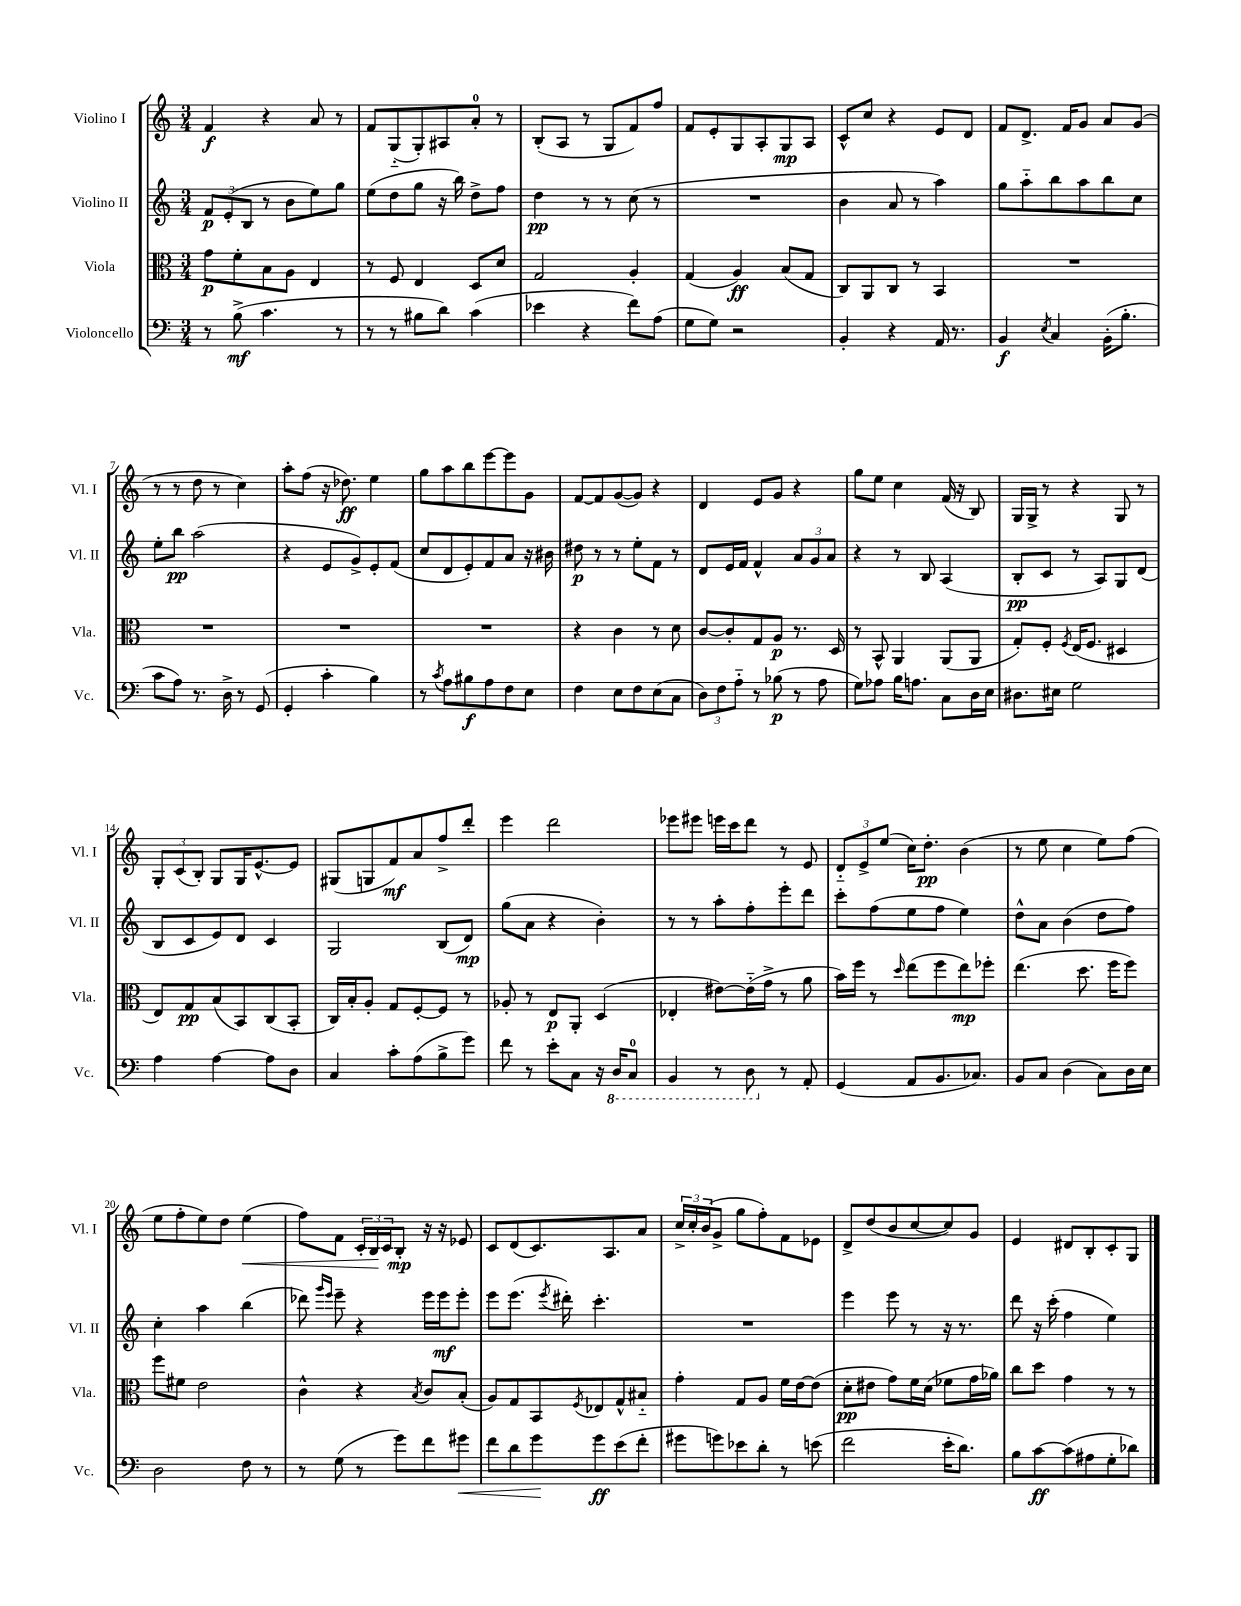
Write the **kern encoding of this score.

**kern	**kern	**kern	**kern
*staff4	*staff3	*staff2	*staff1
*clefF4	*clefC3	*clefG2	*clefG2
*k[]	*k[]	*k[]	*k[]
*M3/4	*M3/4	*M3/4	*M3/4
8r	8g	12f	4f
.	.	(12e'	.
(8B^	8f'	.	.
.	.	12B	.
4.c	8B	8r	4r
.	8A	8b	.
.	4E	8ee)	8a
8r	.	8gg	8r
=	=	=	=
8r	8r	(8ee	8f
8r	8F	8dd	(8G'~
8B#	4E	8gg	8G')
8d)	.	16r	8A#
.	.	16bb)	.
(4c	8D	8dd^	8a'
.	8d	8ff	8r
=	=	=	=
4e-	2G	4dd	(8B'
.	.	.	8A
4r	.	8r	8r
.	.	8r	8G
8f)	4A'	(8cc	8f)
(8A	.	8r	8ff
=	=	=	=
8G	(4G	2.r	8f
8G)	.	.	8e'
2r	4A)	.	8G
.	.	.	8A'
.	(8B	.	8G
.	8G	.	8A
=	=	=	=
4BB'	8C)	4b	8c^^
.	8AA	.	8cc
4r	8C	8a	4r
.	8r	8r	.
16AA	4BB	4aa)	8e
8.r	.	.	.
.	.	.	8d
=	=	=	=
4BB	2.r	8gg	8f
.	.	8aa'~	8.d^
8qE	.	.	.
4C	.	8bb	.
.	.	.	16f
.	.	8aa	8g
(16BB'	.	8bb	8a
8.B'	.	.	.
.	.	8cc	(8g
=	=	=	=
8c	2.r	8ee'	8r
8A)	.	8bb	8r
8.r	.	(2aa	8dd
.	.	.	8r
16D^	.	.	.
8r	.	.	4cc)
(8GG	.	.	.
=	=	=	=
4GG'	2.r	4r	8aa'
.	.	.	(8ff
4c'	.	8e	16r
.	.	.	8.dd-)
.	.	8g^)	.
4B)	.	8e'	4ee
.	.	(8f	.
=	=	=	=
8r	2.r	8cc	8gg
8qc	.	.	.
8A	.	8d	8aa
8B#	.	8e')	8bb
8A	.	8f	[8eee
8F	.	8a	8eee]
8E	.	16r	8g
.	.	16b#	.
=	=	=	=
4F	4r	8dd#	[8f
.	.	8r	8f]
8E	4c	8r	([8g
8F	.	8ee'	8g])
(8E	8r	8f	4r
8C	8d	8r	.
=	=	=	=
12D)	[8c	8d	4d
12F	.	.	.
.	8c']	16e	.
12A'~	.	.	.
.	.	16f	.
8r	8G	4f^^	8e
(8B-	8A	.	8g
8r	8.r	12a	4r
.	.	12g	.
8A	.	.	.
.	.	12a	.
.	16D	.	.
=	=	=	=
8G)	8r	4r	8gg
8A-	8BB^^	.	8ee
16B	4AA	8r	4cc
8.A	.	.	.
.	.	8B	.
8C	(8AA	(4A	(16f
.	.	.	16r
16D	8AA	.	8B)
16E	.	.	.
=	=	=	=
8.D#	8G')	8B'	16G
.	.	.	16G^
.	8F'	8c	8r
16E#	.	.	.
.	8qF	.	.
2G	(16E	8r	4r
.	8.F	.	.
.	.	8A)	.
.	4D#	8G	8G
.	.	(8d	8r
=	=	=	=
4A	8E)	8B	12G'
.	.	.	(12c
.	8G	8c	.
.	.	.	12B')
[4A	(8B	8e)	8G
.	8BB)	8d	16G
.	.	.	[8.e^^
8A]	(8C	4c	.
8D	8BB'	.	8e]
=	=	=	=
4C	16C)	2G	(8G#
.	16B'	.	.
.	8A'	.	8G
8c'	8G	.	8f)
(8A	[8F'	.	8a
8B^	8F]	(8B	8ff^
8g)	8r	8d)	8ddd'
=	=	=	=
8f	8A-'	(8gg	4eee
8r	8r	8a	.
8e'	8E	4r	2ddd
8C	8AA'	.	.
16r	(4D	4b')	.
16DD	.	.	.
8CC	.	.	.
=	=	=	=
4BBB	4E-'	8r	8eee-
.	.	8r	8eee#
8r	[8e#)	8aa'	16eee
.	.	.	16ccc
8DD	(16e#'~]	8ff'	8ddd
.	16g^	.	.
8r	8r	8eee'	8r
8AA'	8a	8ddd	8e
=	=	=	=
(4GG	16b)	8ccc'	12d'~
.	16ff	.	.
.	.	.	12e^
.	8r	(8ff	.
.	.	.	(12ee
.	16qqdd	.	.
8AA	(8ee	8ee	16cc)
.	.	.	8.dd'
8.BB	8ff	8ff	.
.	8ee)	4ee)	(4b
8.C-)	.	.	.
.	8ff-'	.	.
=	=	=	=
8BB	(4.ee	8dd^^	8r
8C	.	8a	8ee
(4D	.	(4b	4cc
.	8.dd	.	.
8C)	.	8dd	8ee)
.	16ff	.	.
16D	8ff)	8ff)	(8ff
16E	.	.	.
=	=	=	=
2D	8ff	4cc'	8ee
.	8f#	.	8ff'
.	2e	4aa	8ee)
.	.	.	8dd
8F	.	(4bb	(4ee
8r	.	.	.
=	=	=	=
8r	4c^^	8ddd-)	8ff)
.	.	16qqggg	.
.	.	16qqeee	.
(8G	.	8eee~	8f
8r	4r	4r	24c'
.	.	.	24B
.	.	.	24c
8g)	.	.	8B'
.	8qB	.	.
8f	8c	16eee	16r
.	.	16eee	16r
8g#	(8B'	8eee'	8e-
=	=	=	=
8f	8A)	8eee	8c
8d	8G	(8.eee	(8d
8g	8BB	.	8.c)
.	.	8qeee	.
.	.	16ddd#')	.
.	8qF	.	.
8g	8E-	4.ccc'	.
.	.	.	8.A
(8e	8G^^	.	.
8f'	8B#'~	.	8a
=	=	=	=
8g#	4g'	2.r	24cc^
.	.	.	24cc'
.	.	.	(24b
8g)	.	.	8g^
8e-	8G	.	8gg
8d'	8A	.	8ff')
8r	16f	.	8f
.	[16e	.	.
(8e	(8e]	.	8e-
=	=	=	=
2f	8d'	4eee	8d^
.	8e#	.	(8dd
.	8g)	8eee	8b
.	16f	8r	[8cc
.	(16d	.	.
16e'	8f-	16r	8cc])
8.d)	.	8.r	.
.	16g	.	8g
.	16a-)	.	.
=	=	=	=
8B	8cc	8ddd	4e
[8c	8dd	16r	.
.	.	(16ccc'	.
(8c]	4g	4ff	8d#
8A#	.	.	8B'
8G'	8r	4ee)	8c'
8d-)	8r	.	8G
==	==	==	==
*-	*-	*-	*-
